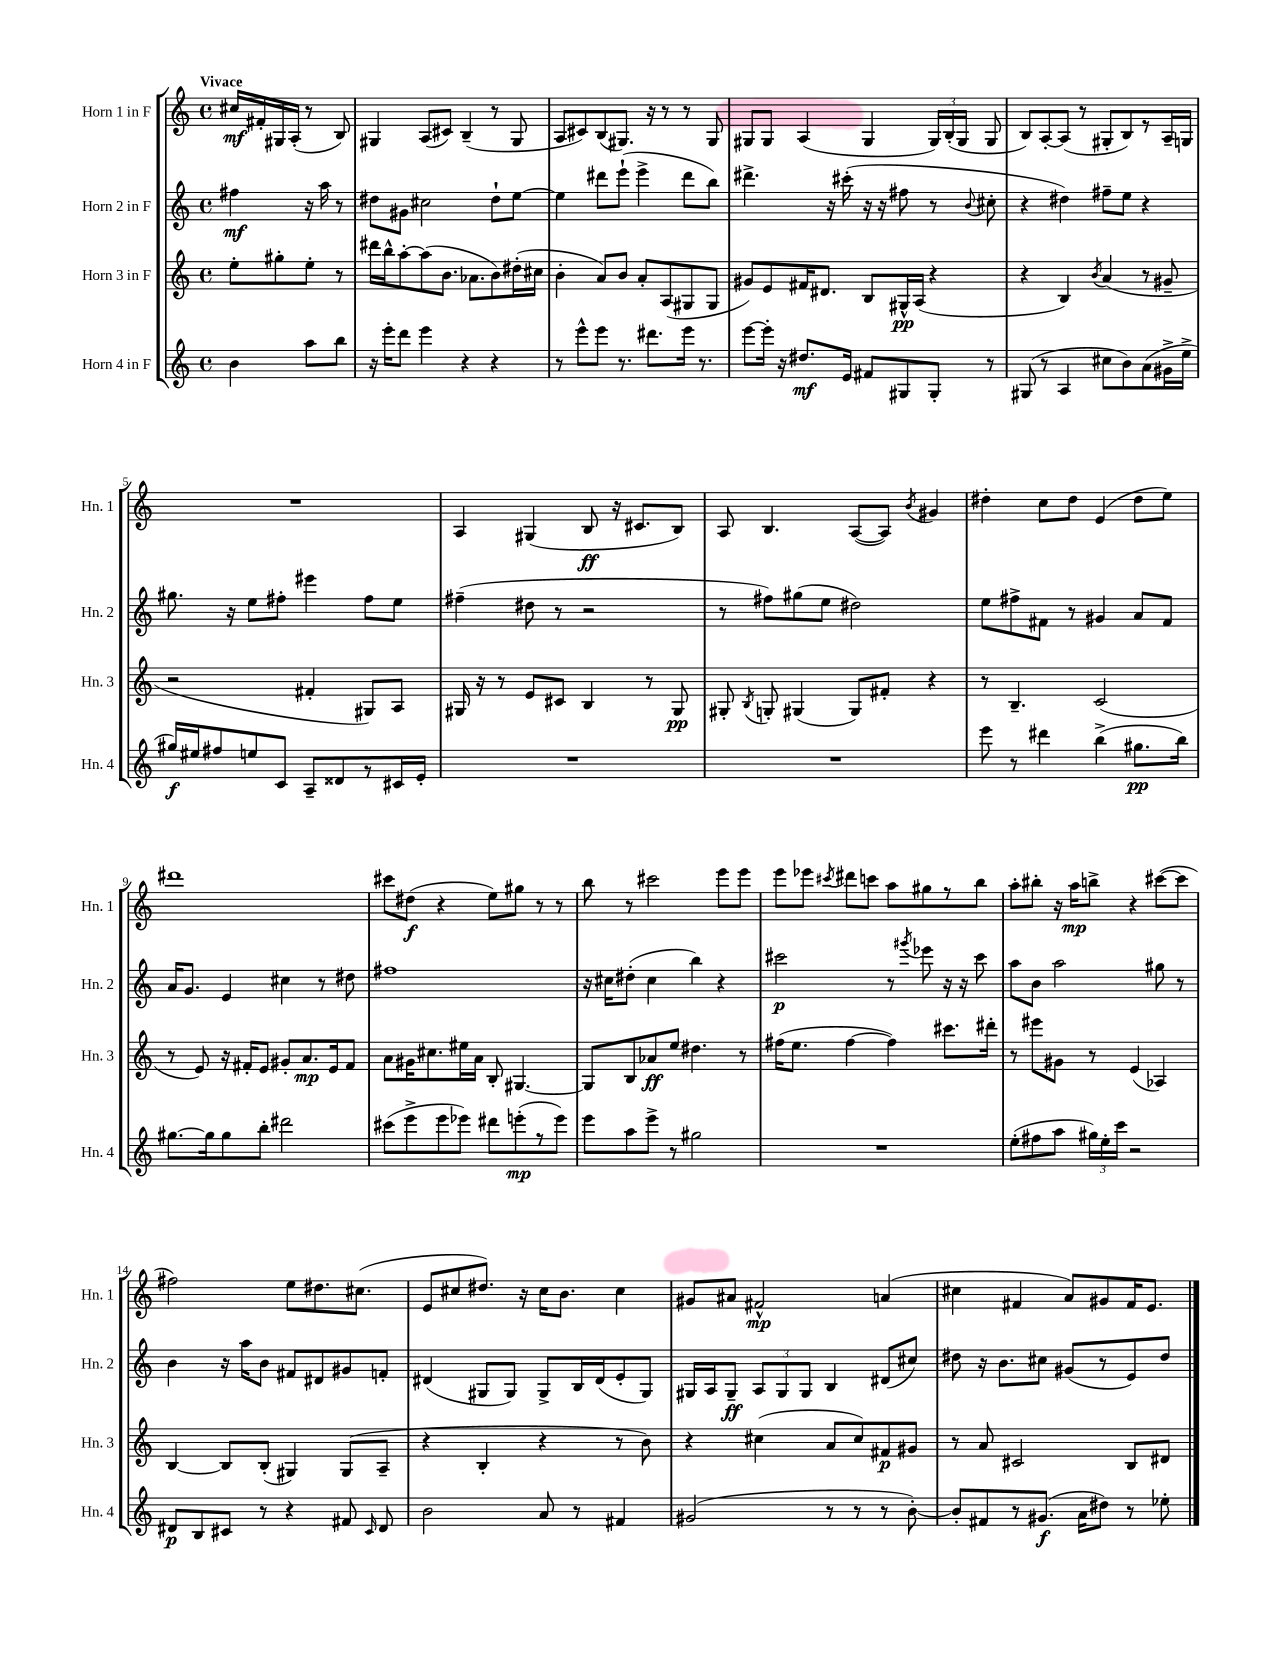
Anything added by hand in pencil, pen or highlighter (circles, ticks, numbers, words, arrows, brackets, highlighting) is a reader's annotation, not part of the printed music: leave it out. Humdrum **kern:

**kern	**kern	**kern	**kern
*staff4	*staff3	*staff2	*staff1
*clefG2	*clefG2	*clefG2	*clefG2
*k[]	*k[]	*k[]	*k[]
*M4/4	*M4/4	*M4/4	*M4/4
*met(c)	*met(c)	*met(c)	*met(c)
4b	8ee'	4ff#	16cc#
.	.	.	16f#'
.	8gg#'	.	16G#
.	.	.	(16A'
8aa	8ee'	16r	8r
.	.	16aa	.
8bb	8r	8r	8B)
=	=	=	=
16r	16ddd#	8dd#	4G#
16eee'	16bb^^	.	.
8ddd	[8aa'	8g#	.
4eee	(8aa]	2cc#	(8A
.	8.b	.	8c#)
4r	.	.	(4B~
.	8.a-	.	.
4r	8b)	8dd#`	8r
.	(16dd#'	[8ee	8G#
.	16cc#	.	.
=	=	=	=
8r	4b'	4ee]	8A
8eee^^	.	.	8c#)
8eee	8a)	8ddd#	(8B
8.r	8b	(8eee`	8.G#)
.	8a'	4eee^	.
8.ddd#	.	.	16r
.	(8A	.	8r
16eee	8G#	8ddd#	8r
8.r	.	.	.
.	8G#	8bb)	8G#
=	=	=	=
[8eee	8g#)	4.ddd#^	8G#
16eee']	8e	.	8G#
16r	.	.	.
8.dd#	16f#	.	(4A
.	8.d#	.	.
.	.	16r	.
16e	.	(16ccc#'	.
8f#	8B	16r	4G#
.	.	16r	.
8G#	16G#^^	8ff#	.
.	(16A	.	.
8G#'	4r	8r	24G#)
.	.	.	(24B'
.	.	.	24G#
.	.	8qqb	.
8r	.	8cc#'	8G#
=	=	=	=
(8G#	4r	4r	8B)
8r	.	.	[8A'
4A	4B)	4dd#)	(8A]
.	.	.	8r
.	8qb	.	.
8cc#	(4a	8ff#~	8G#'
8b)	.	8ee	8B)
(8a	8r	4r	8r
16g#^	8g#~	.	16A~
16ee^	.	.	16G
=	=	=	=
16gg#)	2r	8.gg#	1r
16ee#	.	.	.
8ff#	.	.	.
.	.	16r	.
8ee	.	8ee	.
8c	.	8ff#'	.
8A~	4f#'	4eee#	.
8d##	.	.	.
8r	8G#)	8ff#	.
16c#	8A	8ee	.
16e'	.	.	.
=	=	=	=
1r	16G#	(4ff#~	4A
.	16r	.	.
.	8r	.	.
.	8e	8dd#	(4G#
.	8c#	8r	.
.	4B	2r	8B
.	.	.	16r
.	.	.	8.c#
.	8r	.	.
.	8G#	.	8B)
=	=	=	=
1r	8G#'	8r	8A
.	8qB	.	.
.	8G'	8ff#)	4.B
.	(4G#	(8gg#	.
.	.	8ee	.
.	8G#)	2dd#)	([8A
.	8f#'	.	8A])
.	.	.	8qb
.	4r	.	4g#
=	=	=	=
8eee	8r	8ee	4dd#'
8r	4.B~	8ff#^	.
4ddd#	.	8f#	8cc
.	.	8r	8dd#
(4bb^	(2c	4g#	(4e
8.gg#	.	8a	8dd#
.	.	8f#	8ee)
16bb)	.	.	.
=	=	=	=
[8.gg#	8r	16a	1ddd#
.	.	8.g	.
.	8e)	.	.
16gg#]	.	.	.
8gg#	16r	4e	.
.	16f#'	.	.
8bb'	8e	.	.
2ddd#	8g#'	4cc#	.
.	8.a	.	.
.	.	8r	.
.	16e	.	.
.	8f#	8dd#	.
=	=	=	=
(8ccc#	8a	1ff#	8ccc#
8eee^	16g#	.	(8dd#
.	8.cc#	.	.
8eee	.	.	4r
8eee-)	16ee#	.	.
.	16a	.	.
8ddd#	8B'	.	8ee)
(8eee'	[4.G#	.	8gg#
8r	.	.	8r
8eee)	.	.	8r
=	=	=	=
8eee	8G#]	16r	8bb
.	.	16cc#	.
8aa	8B	(8dd#'	8r
8eee^	8a-	4cc#	2ccc#
8r	8ee	.	.
2gg#	4.dd#	4bb)	.
.	.	4r	8eee
.	8r	.	8eee
=	=	=	=
1r	(16ff#	2ccc#	8eee
.	8.ee	.	.
.	.	.	8eee-
.	.	.	8qccc#
.	[4ff#	.	8ddd#
.	.	.	8ccc
.	4ff#])	8r	8aa
.	.	8qggg#	.
.	.	8eee-	8gg#
.	8.ccc#	16r	8r
.	.	16r	.
.	.	8ccc#	8bb
.	16ddd#'	.	.
=	=	=	=
(8ee'	8r	8aa	8aa'
8ff#	8eee#	8b	8bb#'
8aa	8g#	2aa	16r
.	.	.	16aa
24gg#)	8r	.	8bb^
24ee'	.	.	.
24ccc	.	.	.
2r	(4e	.	4r
.	4A-)	8gg#	([8ccc#
.	.	8r	8ccc#]
=	=	=	=
8d#	[4B	4b	2ff#)
8B	.	.	.
8c#	8B]	16r	.
.	.	16aa	.
8r	(8B'	8b	.
4r	4G#)	8f#	8ee
.	.	8d#	8.dd#
8f#	(8G#	8g#	.
.	.	.	(8.cc#
16qqc#	.	.	.
8d#	8A~	8f'	.
=	=	=	=
2b	4r	(4d#	8e
.	.	.	8cc#
.	4B'	8G#	8.dd#)
.	.	8G#)	.
.	.	.	16r
8a	4r	8G#^	16cc#
.	.	.	8.b
8r	.	16B	.
.	.	(16d#	.
4f#	8r	8e'	4cc#
.	8b)	8G#)	.
=	=	=	=
(2g#	4r	16G#	8g#
.	.	16A	.
.	.	8G#~	8a#
.	(4cc#	12A	2f#^^
.	.	12G#	.
.	.	12G#	.
8r	8a	4B	.
8r	8cc#)	.	.
8r	8f#	(8d#	(4a
[8b')	8g#	8cc#)	.
=	=	=	=
8b']	8r	8dd#	4cc#
8f#	8a	16r	.
.	.	8.b	.
8r	2c#	.	4f#
(8.g#	.	8cc#	.
.	.	(8g#	8a)
16a	.	.	.
8dd#)	.	8r	8g#
8r	8B	8e)	16f#
.	.	.	8.e
8ee-'	8d#	8dd#	.
==	==	==	==
*-	*-	*-	*-
